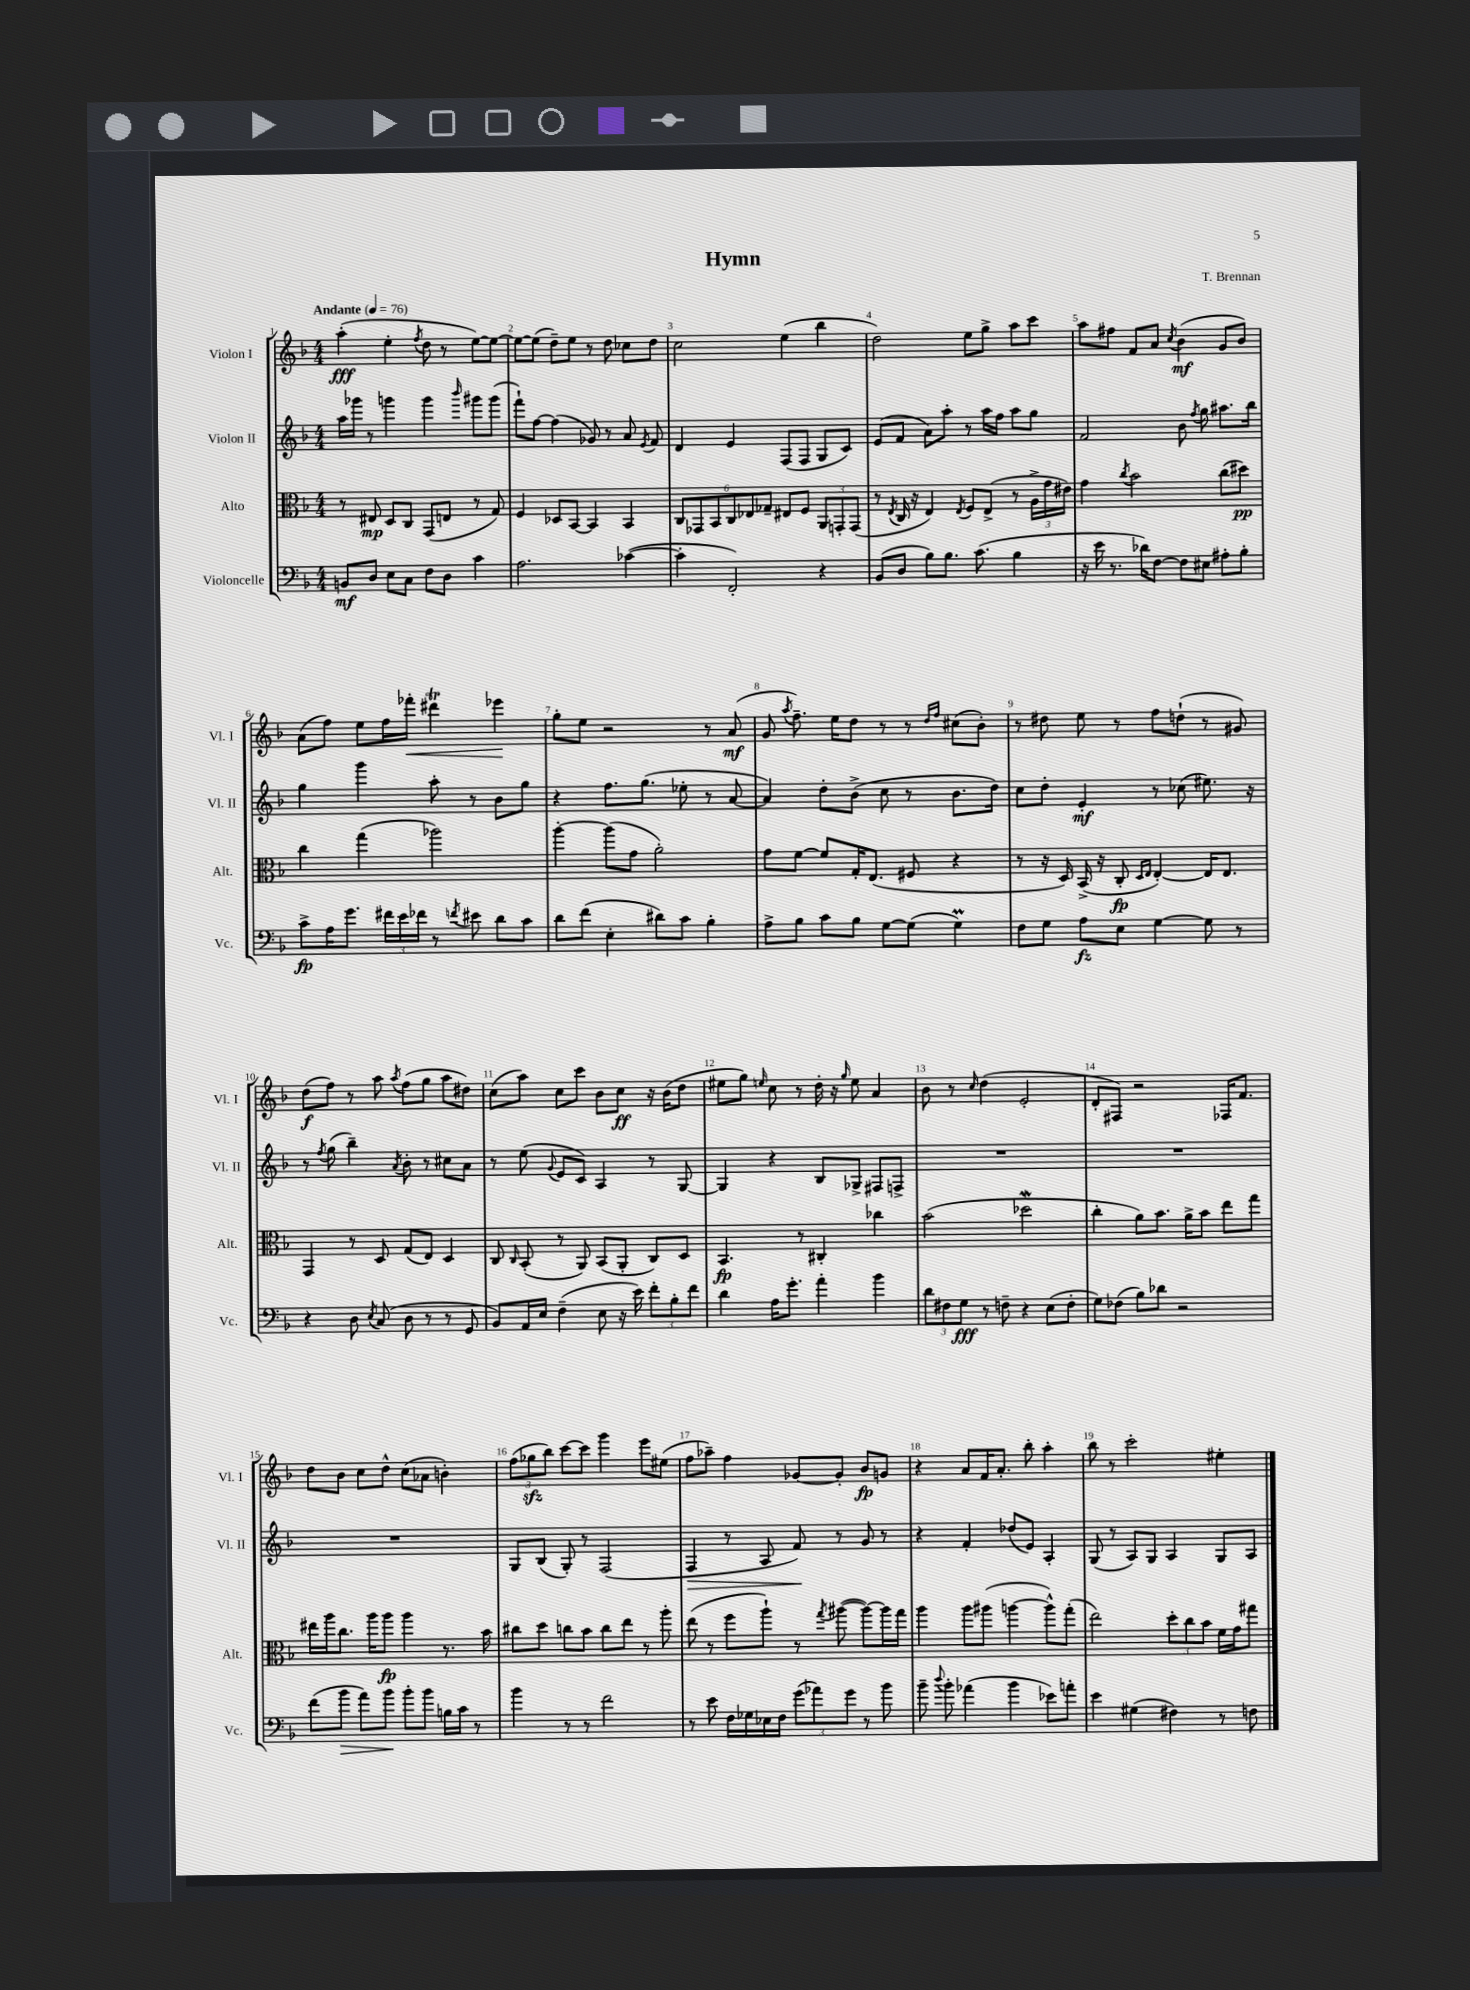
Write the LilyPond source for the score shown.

\header { title = "Hymn" composer = "T. Brennan" }
<<
\new StaffGroup <<
\new Staff = "s0" \with { instrumentName = "Violon I" shortInstrumentName = "Vl. I" } {
    \clef treble \key f \major \numericTimeSignature \time 4/4 \tempo "Andante" 4 = 76
    \autoBeamOff a''4-.\fff( e''4-. \acciaccatura { f''8 } d''8 r8 e''8[~) e''8]~ |
    e''8[~ e''8]( d''8[--) e''8] r8 d''8 ces''8[ d''8] |
    c''2 e''4( bes''4 |
    d''2) e''8[ g''8]-> a''8[ c'''8] |
    a''8[ fis''8] f'8[ a'8] \acciaccatura { c''8 } bes'4\mf( g'8[ bes'8]) |
    a'8[( f''8]) e''8[ f''16 fes'''16]-.\< dis'''4\trill ees'''4\! |
    g''8[-. e''8] r2 r8 a'8\mf( |
    g'8 \acciaccatura { a''8 } f''8.--) e''16[ d''8] r8 r8 \grace { d''16[ f''16] } cis''8[( bes'8]-.) |
    r8 dis''8 e''8 r8 f''8[ d''8]-!( r8 gis'8) |
    d''8[\f( f''8]) r8 a''8 \acciaccatura { a''8 } f''8[( g''8] a''8[ dis''8]) |
    c''8[( a''8]) c''8[ c'''8] bes'8[ c''8]\ff r16 bes'16[( d''8] |
    eis''8[ g''8]) \grace { e''16 } c''8 r8 d''16-. r16 \grace { g''16 } e''8 a'4 |
    bes'8 r8 \grace { c''16 } d''4( e'2-. |
    d'8[-. fis8]) r2 fes16[ f'8.] |
    d''8[ bes'8] c''8[ d''8]-^ c''8[( aes'8] b'4-.) |
    \tuplet 3/2 { f''8[( ges''8\sfz bes''8]) } c'''8[~ c'''8] g'''4 e'''8[ eis''8]( |
    f''8[ aes''8]--) f''4 ges'8[~ ges'8]-. bes'8[\fp g'8] |
    r4 a'8[ f'16 a'8.]-. bes''8-. a''4-. |
    bes''8 r8 c'''2-. eis''4-. \bar "|." |
}
\new Staff = "s1" \with { instrumentName = "Violon II" shortInstrumentName = "Vl. II" } {
    \clef treble \key f \major \numericTimeSignature \time 4/4
    \autoBeamOff a''16[ ges'''16] r8 g'''4 g'''4 \grace { bes'''16 } gis'''8[ gis'''8]( |
    f'''8[-!) f''8]~ f''4( ges'8) r8 a'8 \acciaccatura { e'8 } f'8 |
    d'4 e'4 f8[( f8] g8[ c'8]) |
    e'8[( f'8] a'8[) a''8]-. r8 a''16[ f''16] a''8[ g''8] |
    f'2 bes'8 \acciaccatura { f''8 } g''8 ais''8.[ bes''16] |
    g''4 g'''4 a''8-. r8 bes'8[ g''8] |
    r4 f''8.[ g''8.]( ees''8-. r8 a'8~ |
    a'4) d''8[-. bes'8]->( c''8 r8 bes'8.[ d''16]) |
    c''8[ d''8]-. e'4-.\mf r8 ces''8( eis''8.) r16 |
    r8 \acciaccatura { f''8 } g''8( bes''4--) \acciaccatura { a'8 } bes'8-. r8 cis''8[ a'8] |
    r8 e''8( \appoggiatura { g'8 } e'8[ c'8]) a4 r8 g8~ |
    g4 r4 bes8[ ges8]-> fis8[ f8]-> |
    R1 |
    R1 |
    R1 |
    g8[ bes8]( g8-.) r8 f2( |
    f4\> r8 a8 f'8\!) r8 g'8 r8 |
    r4 f'4-. des''8[( e'8]) a4-. |
    g8( r8 a8[) g8] a4 g8[ a8] \bar "|." |
}
\new Staff = "s2" \with { instrumentName = "Alto" shortInstrumentName = "Alt." } {
    \clef alto \key f \major \numericTimeSignature \time 4/4
    \autoBeamOff r8 eis8\mp d8[ c8] g,8[( e8] r8 g8) |
    f4 des8[ bes,8]~ bes,4 bes,4 |
    \tuplet 6/4 { c8[ ges,8 bes,8 c8 ees8 ges8]-- } eis8[ f8] \tuplet 3/2 { a,8[ g,8-. g,8]( } |
    r8 \acciaccatura { e8 } c16 r16 e4) \acciaccatura { e8 } f8[ e8]->( r8 \tuplet 3/2 { a16[-> g'16 eis'16]) } |
    g'4 \acciaccatura { c''8 } bes'2 c''8[( dis''8]\pp) |
    c''4 g''4( aes''2) |
    a''4~-. a''8[( g'8] a'2-.) |
    g'8[ f'8]~ f'8[ g16-. e8.]( fis8 r4 |
    r8 r16 d16) bes,16->( r16 c8-.\fp \grace { d16[ e16] } e4~-.) e16[ e8.] |
    g,4 r8 d8 g8[( e8]) d4 |
    c8 \grace { c16 } bes,8-.( r8 a,8) bes,8[( a,8]-. c8[) d8] |
    bes,4.\fp r8 cis4-. ces''4 |
    bes'2( des''2\mordent |
    c''4-. a'8[) bes'8.] a'16[-> bes'8] e''8[ g''8] |
    eis''16[ a''16 c''8.] a''16[ a''8]\fp a''4 r8. bes'16 |
    cis''8[ d''8] c''8[ bes'8] c''8[ e''8] r8 a''8-. |
    e''8( r8 f''8[ a''8]-!) r8 \acciaccatura { g''8 } ais''8~( ais''8[~) ais''16 g''16] |
    a''4 a''8[ ais''8]( a''4~ a''8[-^) g''8]-.( |
    e''2) \tuplet 3/2 { d''8[-. c''8 bes'8] } f'16[ g'16 gis''8] \bar "|." |
}
\new Staff = "s3" \with { instrumentName = "Violoncelle" shortInstrumentName = "Vc." } {
    \clef bass \key f \major \numericTimeSignature \time 4/4
    \autoBeamOff b,8[\mf d8] e8[ c8] f8[ d8] c'4 |
    a2. ces'4~( |
    ces'4-. f,2-.) r4 |
    bes,8[( d8] bes8[) bes8.] c'8.( bes4 |
    r16 e'16 r8. des'16[) f8]~ f8[ eis8] ais8[-. bes8]-. |
    c'8[->\fp a16 g'8.] \tuplet 3/2 { fis'16[ e'16 fes'16] } r8 \acciaccatura { f'8 } eis'8 d'8[ c'8] |
    d'8[ f'8]( e4-. dis'8[) c'8] bes4-. |
    a8[-> bes8] c'8[ bes8] g8[~ g8]( g4\prall) |
    f8[ g8] a8[\fz e8] g4~ g8 r8 |
    r4 d8 \acciaccatura { e8 } c8( d8 r8 r8 g,8 |
    bes,8[) a,16 e16] f4--( e8 r16 e'16) \tuplet 3/2 { f'8[-. bes8-. f'8] } |
    d'4 a16[ g'8.]-. a'4-. bes'4 |
    \tuplet 3/2 { d'8[ fis8 g8]\fff } r8 f8-- r4 e8[( f8]-. |
    g8[) fes8]( bes8[) des'8] r2 |
    f'8[( bes'8]\> a'8[) bes'8]\! bes'8[-. bes'8] b16[ c'16] r8 |
    bes'4 r8 r8 f'2 |
    r8 e'8 f16[ ges16 ees16 f16] \tuplet 3/2 { g'8[( aes'8) g'8] } r8 bes'8 |
    bes'8-- \appoggiatura { d''8 } bes'8-. aes'4( bes'4 ees'8[) a'8]-. |
    e'4 gis4( fis4) r8 f8 \bar "|." |
}
>>
>>
\layout { \context { \Score \override BarNumber.break-visibility = ##(#f #t #t) barNumberVisibility = #all-bar-numbers-visible } }
